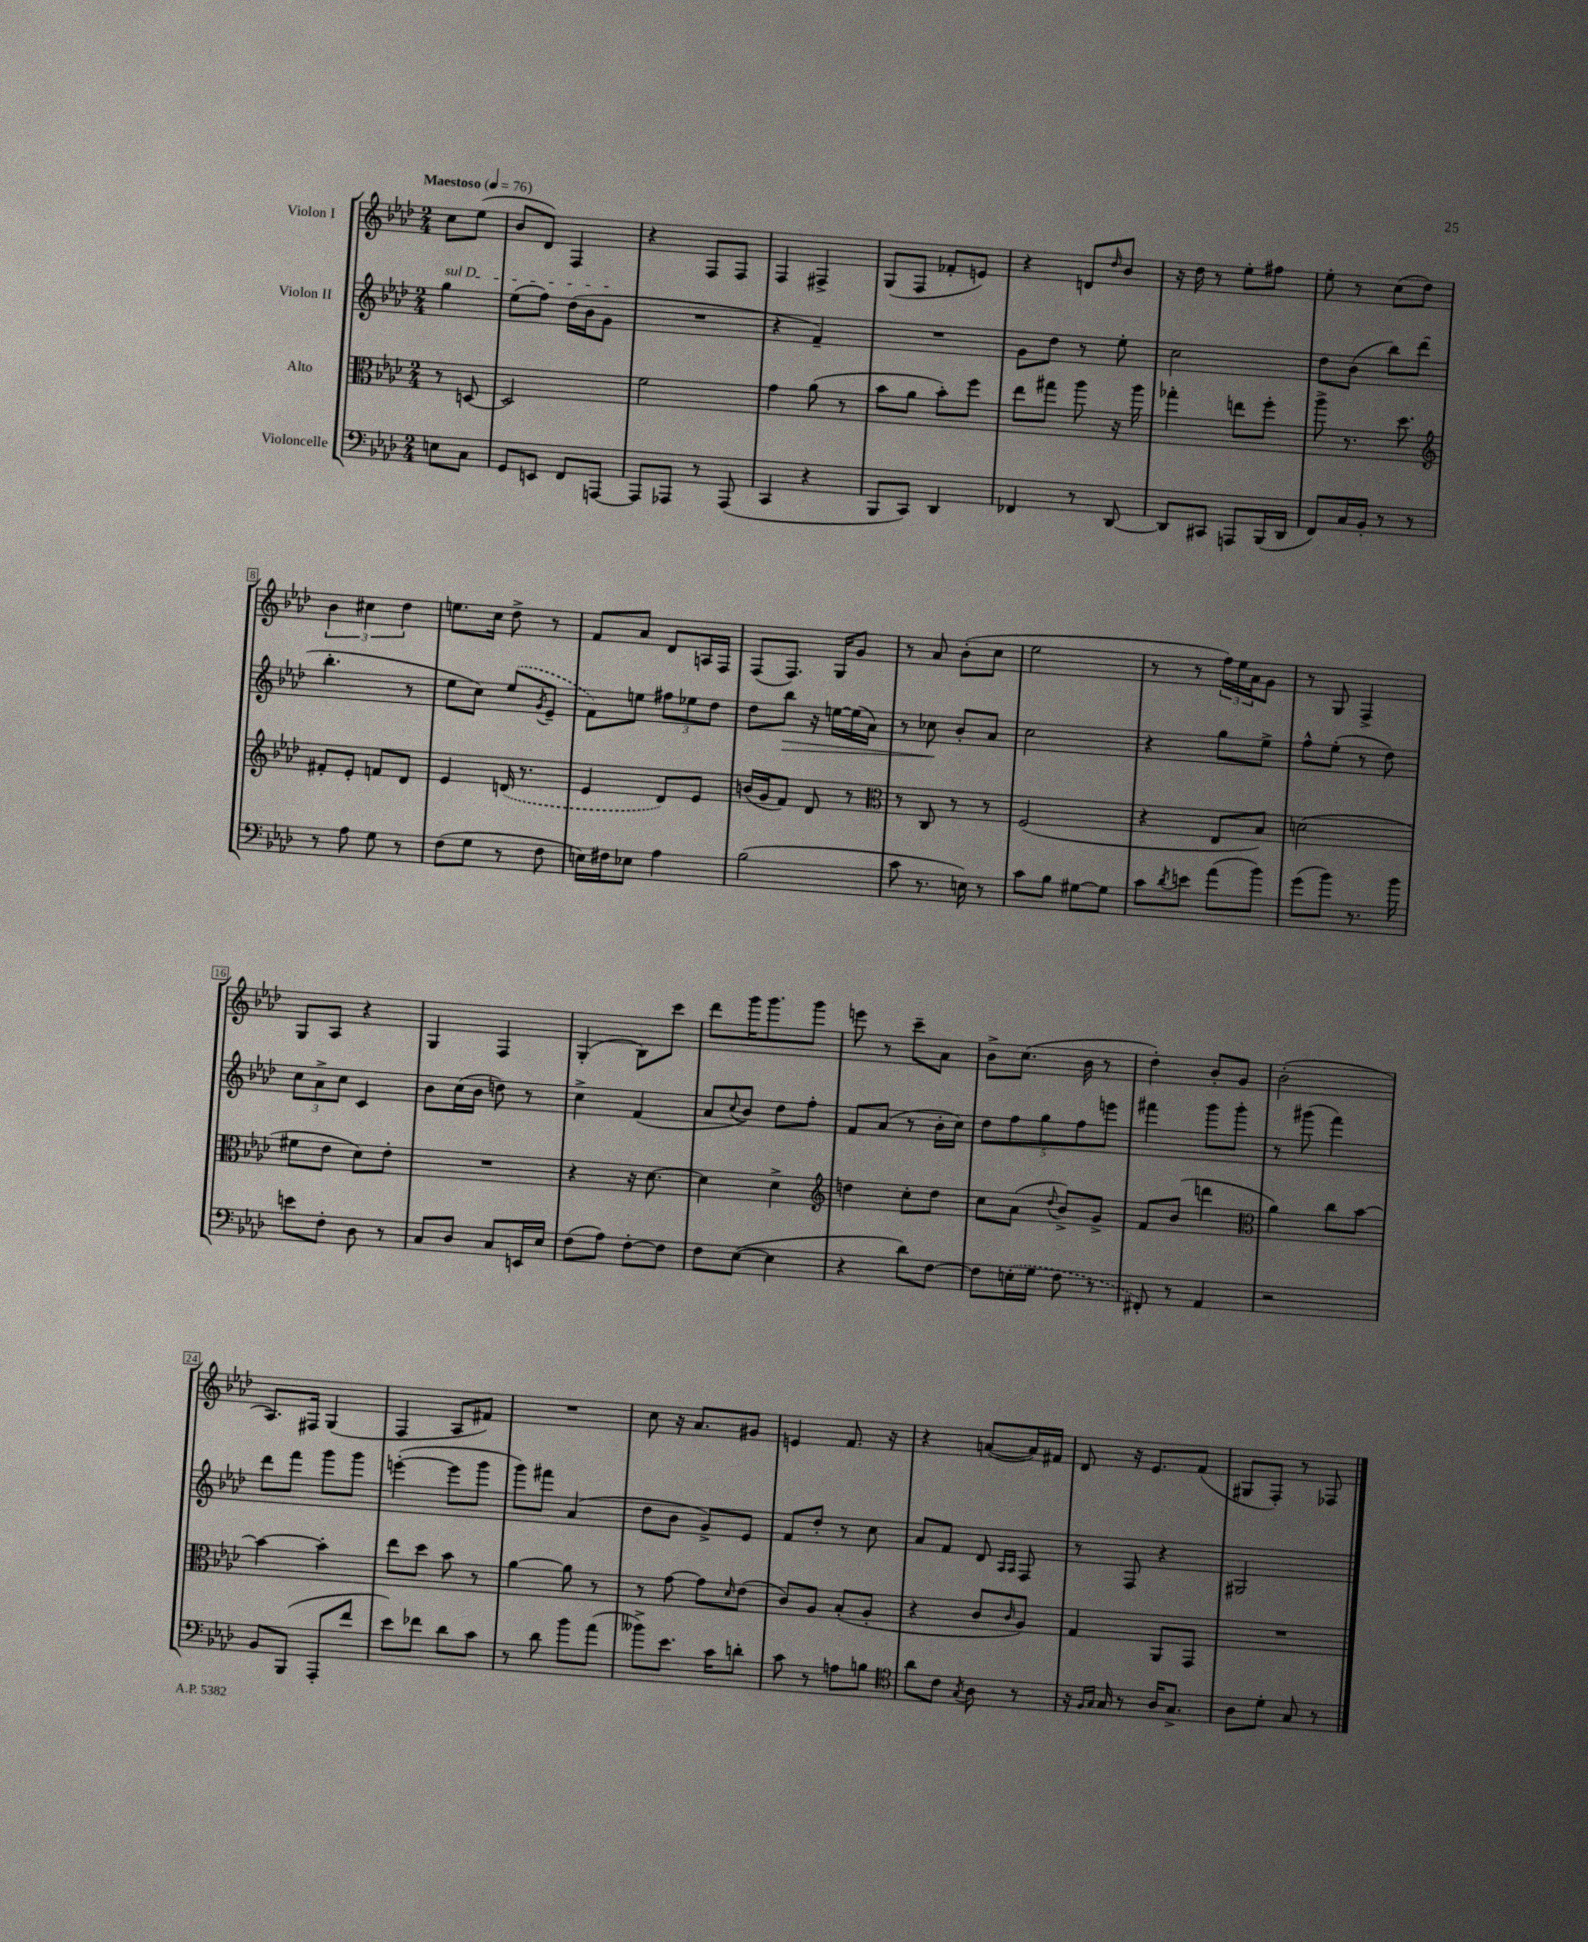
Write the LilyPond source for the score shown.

<<
\new StaffGroup <<
\new Staff = "s0" \with { instrumentName = "Violon I" } {
    \clef treble \key aes \major \numericTimeSignature \time 2/4 \partial 4 \tempo "Maestoso" 4 = 76
    c''8 ees''8( |
    bes'8 des'8) f4 |
    r4 f8 f8 |
    f4 fis4-> |
    g8( f8 fes'8-. e'8) |
    r4 d'8 \grace { des''16 } bes'8 |
    r16 des''16 r8 ees''8-. fis''8 |
    ees''8-. r8 c''8( des''8) |
    \tuplet 3/2 { bes'4 cis''4 des''4 } |
    e''8. c''16 des''8-> r8 |
    f'8 aes'8 des'8 a16 f16 |
    f8( f8.) g16 g'8 |
    r8 aes'8 bes'8-.( c''8 |
    ees''2 |
    r8 r8 \tuplet 3/2 { f''16) ees''16 aes'16 } g'8 |
    r8 g8 f4-> |
    g8 aes8 r4 |
    g4 f4 |
    g4-.( bes8) c'''8 |
    des'''8 g'''16 g'''8. g'''8 |
    e'''8 r8 c'''8-- aes'8 |
    bes'8-> c''8.( bes'16 r8 |
    des''4-.) bes'8-. g'8 |
    bes'2-.( |
    aes8.) fis16 g4( |
    f4 aes8 fis'8) |
    R2 |
    c''8 r16 aes'8. gis'8 |
    e'4 f'8. r16 |
    r4 a'8~( a'16) fis'16 |
    des'8 r16 ees'8. f'8( |
    gis8 f8-.) r8 fes8 \bar "|." |
}
\new Staff = "s1" \with { instrumentName = "Violon II" } {
    \clef treble \key aes \major \numericTimeSignature \time 2/4 \partial 4
    \once \override TextSpanner.bound-details.left.text = \markup { \italic "sul D" } g''4\startTextSpan |
    ees''8( f''8) des''16( bes'16 g'8\stopTextSpan |
    R2 |
    r4 f'4--) |
    R2 |
    g'8 des''8 r8 ees''8-. |
    c''2 |
    des''8 bes'8( bes''8) des'''8( |
    bes''4.-. r8 |
    ees''8 c''8) \once \slurDashed ees''8( \acciaccatura { g'8 } ees'8-- |
    f'8) e''8 \tuplet 3/2 { fis''8 ees''8 des''8 } |
    des''8 bes''8\> r16 e''16~ e''16( aes'16) |
    r8 ces''8\! bes'8-. aes'8 |
    c''2 |
    r4 g''8 ees''8-> |
    f''8-^ ees''8-.( r8 des''8) |
    \tuplet 3/2 { c''8 aes'8-> c''8 } c'4 |
    bes'8 c''16( bes'16 d''8) r8 |
    c''4-> f'4( |
    aes'8 \appoggiatura { c''8 } bes'8) des''8 f''8-. |
    f'8 aes'8( r8 bes'16-. c''16) |
    \tuplet 5/4 { des''8 f''8 g''8 f''8 e'''8 } |
    fis'''4 g'''8 g'''8-. |
    r8 gis'''8( f'''4) |
    des'''8 f'''8 g'''8 g'''8 |
    e'''4~-.( e'''8 g'''8 |
    g'''8) fis'''8 aes'4( |
    des''8 bes'8 g'8->) ees'8 |
    f'8 des''8-. r8 c''8 |
    aes'8 f'8 des'8 \grace { aes16 aes16 } f8 |
    r8 f8 r4 |
    gis2 \bar "|." |
}
\new Staff = "s2" \with { instrumentName = "Alto" } {
    \clef alto \key aes \major \numericTimeSignature \time 2/4 \partial 4
    r8 d8~ |
    d2 |
    f'2 |
    g'4 aes'8( r8 |
    bes'8 aes'8 bes'8-.) f''8 |
    ees''8 gis''8 aes''8 r16 aes''16 |
    ges''4-. e''8 f''8-. |
    aes''8-> r8. des''8. |
    \clef treble fis'8-. ees'8-. f'8 des'8 |
    ees'4 \once \slurDashed d'16( r8. |
    ees'4 des'8) ees'8 |
    b'16( g'16 f'8) des'8 r8 |
    \clef alto r8 c8 r8 r8 |
    f2( |
    r4 ees8 bes8) |
    d'2( |
    fis'8 ees'8 des'8) ees'8-. |
    R2 |
    r4 r16 des'8.~ |
    des'4 des'4-> |
    \clef treble d''4 c''8-. d''8 |
    c''8 aes'8( \appoggiatura { des''8 } bes'8->) g'8-> |
    f'8 bes'8( d'''4 |
    \clef alto aes'4) c''8 bes'8~ |
    bes'4~ bes'4-. |
    ees''8 des''8 bes'8 r8 |
    aes'4~ aes'8 r8 |
    r8 g'8~ g'8 \grace { des'16 } ees'8( |
    c'8) aes8 bes8-.( aes8-. |
    r4 c'8 \grace { c'16 } aes8) |
    g4 aes,8 g,8 |
    R2 \bar "|." |
}
\new Staff = "s3" \with { instrumentName = "Violoncelle" } {
    \clef bass \key aes \major \numericTimeSignature \time 2/4 \partial 4
    e8 c8 |
    g,8 e,8 f,8 a,,8~ |
    a,,8 aes,,8 r8 aes,,8( |
    c,4 r4 |
    bes,,8 c,8) des,4 |
    fes,4 r8 des,8~ |
    des,8 cis,8 a,,8 bes,,16( des,16 |
    f,8) c16 bes,16-. r8 r8 |
    r8 aes8 g8 r8 |
    f8( g8 r8 f8 |
    e16) fis16 ees8 aes4 |
    bes2( |
    c'8 r8. e16) r8 |
    c'8 bes8 gis8~ gis8 |
    c'8 \acciaccatura { des'8 } e'8 aes'8( bes'8) |
    g'8( bes'8) r8. bes'16 |
    e'8 f8-. des8 r8 |
    c8 des8 c8 e,16 ees16 |
    f8( aes8) f8~-. f8 |
    f8 ees8~( ees4 |
    r4 des'8) f8~ |
    f8 \once \slurDashed e16-.( g16 f8 r8 |
    fis,8-.) r8 aes,4 |
    r2 |
    bes,8 bes,,8( aes,,8-. f'8 |
    ees'8) fes'8 des'8 c'8 |
    r8 des'8 bes'8 aes'8( |
    beses'8->) ees'8. c'16 d'8-. |
    c'8 r8 a8 b8 |
    \clef tenor aes'8 c'8 \acciaccatura { g8 } aes8 r8 |
    r16 \grace { f16 g16 } g16 r8 aes16 g8.-> |
    aes8 des'8-. g8 r8 \bar "|." |
}
>>
>>
\layout { \context { \Score \override BarNumber.stencil = #(make-stencil-boxer 0.1 0.3 ly:text-interface::print) } }
